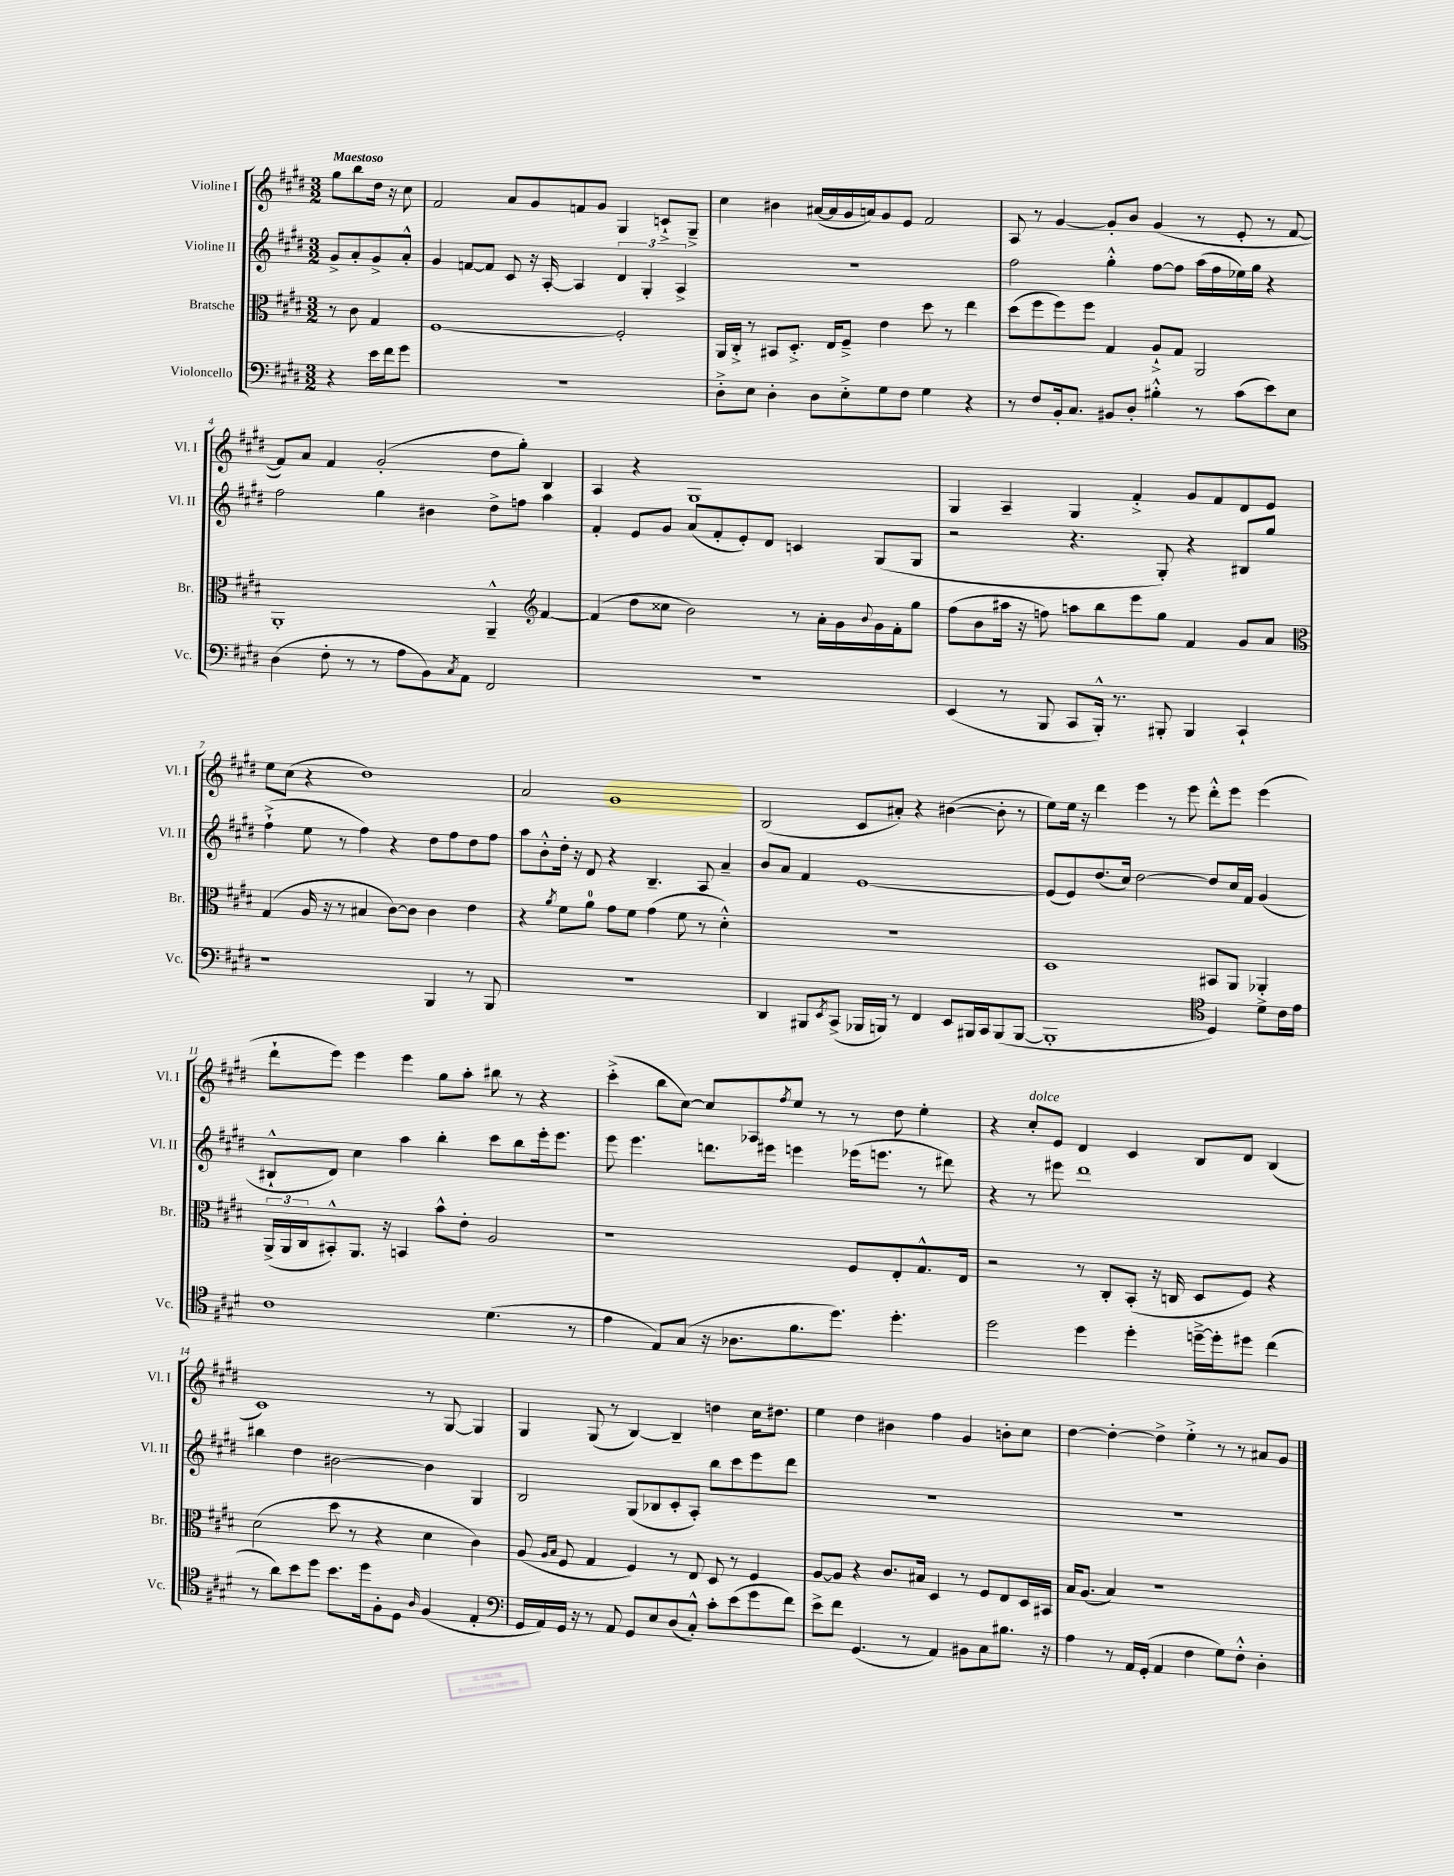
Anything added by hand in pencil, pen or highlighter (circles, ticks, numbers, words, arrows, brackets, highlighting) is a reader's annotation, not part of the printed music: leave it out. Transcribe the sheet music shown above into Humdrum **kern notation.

**kern	**kern	**kern	**kern
*part4	*part3	*part2	*part1
*staff4	*staff3	*staff2	*staff1
*I"Violoncello	*I"Bratsche	*I"Violine II	*I"Violine I
*I'Vc.	*I'Br.	*I'Vl. II	*I'Vl. I
*clefF4	*clefC3	*clefG2	*clefG2
*k[f#c#g#d#]	*k[f#c#g#d#]	*k[f#c#g#d#]	*k[f#c#g#d#]
*M3/2	*M3/2	*M3/2	*M3/2
=	=	=	=
!	!	!	!LO:TX:a:B:t=Maestoso
4r	8r	8g#^/L	8gg#\L
.	8c#\	8a'/	8bb\
16e\LL	4G#/	8g#^/	16dd#\Jk
16f#\J	.	.	16r
8g#\J	.	8a'^^/J	8cc#\
=1	=1	=1	=1
1.r	[1F#	4g#/	2f#/
.	.	[8fn/L	.
.	.	8f/J]	.
.	.	8c#/	8a/L
.	.	16r	8g#/
.	.	[16A'/	.
.	.	4A/]	8fn/
.	.	.	8g#/J
.	2F#'/]	6d#/	4G#/
.	.	6G#'/	.
.	.	.	8cn`^/L
.	.	6A^/	.
.	.	.	8G#~^/J
=2	=2	=2	=2
8D#'^\L	16AA/LL	1.r	4cc#\
.	16C#'^/JJ	.	.
8E\J	8r	.	.
4D#'\	8BB#X/L	.	4b#X\
.	8.D#'^/J	.	.
8D#\L	.	.	([16a#X/LL
.	16E/KL	.	16a#/]
8E'^\	8F#~^/J	.	16g#/
.	.	.	16an/J)
8G#\	4e\	.	8g#/
8F#\J	.	.	8e/J
4G#\	8dd#\	.	2f#/
.	8r	.	.
4r	4ee\	.	.
=3	=3	=3	=3
8r	(8dd#\L	2ff#\	8A/
8F#/L	8ff#\	.	8r
16BB'/k	8ff#\)	.	[4g#/
8.C#/J	.	.	.
.	8ff#\J	.	.
8BB#X/L	4G#/	4gg#'^^\	8g#'/L]
8D#'/J	.	.	8b/J
4B#X'^^\	8A`^/L	[8ff#\L	(4g#/
.	8G#/J	8ff#\J]	.
8r	2AA/	(16aa\LL	8r
.	.	16ff#\	.
(8c#\L	.	16ee-X\)	8e'/
.	.	16gg#\JJ	.
8e\)	.	4r	8r
8E\J	.	.	[8f#/
!!LO:LB:g=z
=4	=4	=4	=4
(4D#\	1AA'	2ff#\	8f#/L])
.	.	.	8a/J
8F#'\	.	.	4f#/
8r	.	.	.
8r	.	4gg#\	(2g#'/
8A\L	.	.	.
8BB\)	.	4b#X\	.
8qC#/	.	.	.
8AA\J	.	.	.
2FF#/	4AA~^^/	8dd#^\L	8dd#\L
.	.	8ffn\J	8gg#'\J)
*	*clefG2	*	*
.	[4f#/	4aa\	4B/
=5	=5	=5	=5
1.r	(4f#/]	4f#'/	4A/
.	8dd#\L	8e/L	4r
.	8cc##X\J	8g#/J	.
.	2b\)	(8a/L	1G#
.	.	8f#'/	.
.	.	8e'/)	.
.	.	8d#/J	.
.	8r	4cn/	.
.	16a'\LL	.	.
.	16g#\	.	.
.	8qqb/	.	.
.	16g#\	(8G#/L	.
.	16f#'\J	.	.
.	8gg#\J	8G#/J	.
=6	=6	=6	=6
(4EE/	(8ff#\L	2r	4G#/
.	8b\	.	.
8r	16aa#X\Jk	.	4A~/
.	16r	.	.
8BBB/	8ffn\)	.	.
8CC#/L	8aan\L	4.r	4G#/
16BBB'^^/Jk)	8bb\	.	.
8.r	.	.	.
.	8eee\	.	4f#'^/
8BBB#X'/	8gg#\J	8G#'/)	.
4BBB#/	4f#/	4r	8g#/L
.	.	.	8f#/
4CC#`/	8g#/L	8B#X/L	8d#/
.	8a/J	8gg#/J	8e/J
!!LO:LB:g=z
=7	=7	=7	=7
*	*clefC3	*	*
1r	(4G#/	(4ff#`^\	8ee\L
.	.	.	(8cc#\J
.	16A/	8ee\	4r
.	16r	.	.
.	8r	8r	.
.	4B#X/	4ff#\)	1dd#)
.	[8c#\L)	4r	.
.	8c#\J]	.	.
4BBB/	4c#\	8dd#\L	.
.	.	8ff#\	.
8r	4e\	8dd#\	.
8BBB/	.	8ff#\J	.
=8	=8	=8	=8
1.r	4r	8aa\L	2a/
.	.	8b'^^\	.
.	8qa/	.	.
.	8f#\L	16dd#'\Jk	.
.	.	16r	.
.	8a\J	8d#/	.
.	8g#\L	4r	1g#
.	8f#\J	.	.
.	(4g#\	4.B~/	.
.	8f#\	.	.
.	8r	8A/	.
.	4d#'^^\)	4a~/	.
=9	=9	=9	=9
4DD#/	1.r	8b/L	(2B/
.	.	8a/J	.
8BBB#X/L	.	4f#/	.
8qEE/	.	.	.
(8CC#^/J	.	.	.
16BBB-X/LL	.	[1e	8c#/L
16BBBn/JJ)	.	.	.
8r	.	.	8a#X'/J)
4FF#/	.	.	4r
8EE/L	.	.	([4b#X\
16BBB#X/L	.	.	.
16CC#/J	.	.	.
(8BBB#/	.	.	8b#'\]
[8BBB#/J	.	.	8r
=10	=10	=10	=10
1BBB#']	1D#	(8e/L]	8ee\L)
.	.	8e/)	16ee\Jk
.	.	.	16r
.	.	(8.dd#/	4ddd#\
.	.	16cc#/Jk)	.
.	.	[2dd#\	4eee\
.	.	.	8r
.	.	.	8eee\
*clefC4	*	*	*
4D#/)	8BB#X/L	8dd#/L]	8ddd#'^^\L
.	8AA/J	16cc#/L	8eee\J
.	.	16f#/JJ	.
8d#\L	4AA-X'^/	(4g#/	(4eee\
16c#\L	.	.	.
16e\JJ	.	.	.
!!LO:LB:g=z
=11	=11	=11	=11
1c#	(24AA^/LL	8B#X`^^/L	8ddd#`\L
.	24AA/	.	.
.	24C#/J	.	.
.	8BB#X'^^/)	8d#/J)	8eee\J)
.	8.AA/J	4cc#\	4eee\
.	16r	.	.
.	4BBn/	4aa\	4eee\
.	8b^^\L	4bb'\	8gg#\L
.	8e'\J	.	8aa'\J
(4.d#\	2A/	8ccc#\L	8bb#X\
.	.	8bb\	8r
.	.	16eee'\k	4r
.	.	8.eee\J	.
8r	.	.	.
=12	=12	=12	=12
4e\	1r	8eee\	(4ccc#'^\
.	.	4.eee\	.
8E/L)	.	.	8bb\L
(8G#/J	.	.	[8cc#\J)
16r	.	8.dddn\L	8cc#/L]
8.A-X\L	.	.	.
.	.	.	8A-X/
.	.	16eee#X\Jk	.
.	.	.	8qff#/
8.f#\	.	4eeen\	8ee/J
.	.	.	8r
8.dd#\J)	.	.	.
.	8F#/L	(16eee-X\KL	8r
.	.	8.eeen\J	.
4.dd#'\	8E'/	.	8dd#\
.	8.G#^^/	8r	4ee'\
.	.	8ddd#X\)	.
.	16E/Jk	.	.
=13	=13	=13	=13
2dd#\	2r	4r	4r
!	!	!	!LO:TX:a:i:t=dolce
.	.	8r	8cc#'/L
.	.	8eee#X\	8e/J
4dd#\	8r	1ddd#	4d#/
.	8C#'/L	.	.
4dd#'\	(8BB'/J	.	4c#/
.	16r	.	.
.	16Cn/	.	.
[16ddn~^\LL	8D#/L	.	8B/L
16dd'\J]	.	.	.
8dd#X\J	8F#/J)	.	8d#/J
(4cc#\	4r	.	(4B/
!!LO:LB:g=z
=14	=14	=14	=14
8r	(2d#\	4bb#X\	1c#)
8a\L)	.	.	.
8b\	.	4dd#\	.
8dd#\J	.	.	.
8.b\L	8dd#\	[2b#X\	.
.	8r	.	.
16dd#\k	.	.	.
8F#'\	4r	.	.
8D#\J	.	.	.
16qqA/	.	.	.
(4F#/	4d#\	4b#\]	8r
.	.	.	[8G#/
4E'/	4c#\)	4G#/	4G#/]
=15	=15	=15	=15
*clefF4	*	*	*
16GG#/LL	(8A/	2B/	4G#/
16AA/)	.	.	.
.	16qqA/LL	.	.
.	16qqB/JJ	.	.
16GG#/JJ	8F#/	.	.
16r	.	.	.
8r	4G#/	.	(8G#/
8AA/	.	.	8r
8GG#/L	4F#/)	(8G#/L	[4B/)
8E/	.	8B-X/	.
(8D#/	8r	8c#'/	4B~/]
8C#'^^/J)	8E/	8A'/J)	.
8c#'\L	8D#/	8bb\L	4ddn\
(8e\	8r	8ccc#\	.
8g#\	4F#/	8eee\	16cc#\KL
.	.	.	8.dd#X\J
8f#\J)	.	8ddd#\J	.
=16	=16	=16	=16
8e^\L	[8A/L	1.r	4ee\
8f#\J	8A/J]	.	.
(4.GG#/	4r	.	4dd#\
.	8.c#/L	.	4b#X\
8r	.	.	.
.	16B#X/Jk	.	.
4AA/)	4D#/	.	4ff#\
8BB#X\L	8r	.	4g#/
8C#\	8F#/L	.	.
8.B#X\J	8E/	.	8bn'\L
.	16D#/L	.	8cc#\J
16r	16BB#X/JJ	.	.
=17	=17	=17	=17
4A\	16B/KL	1.r	[4dd#\
.	(8.A/J	.	.
8r	4B/)	.	4dd#'\_
16AA/LL	.	.	.
(16GG#'/JJ	.	.	.
4AA/	1r	.	4dd#^\]
4F#\	.	.	4ee'^\
8G#\L)	.	.	8r
8F#'^^\J	.	.	8r
4D#'\	.	.	8a#X/L
.	.	.	8g#/J
==	==	==	==
*-	*-	*-	*-
